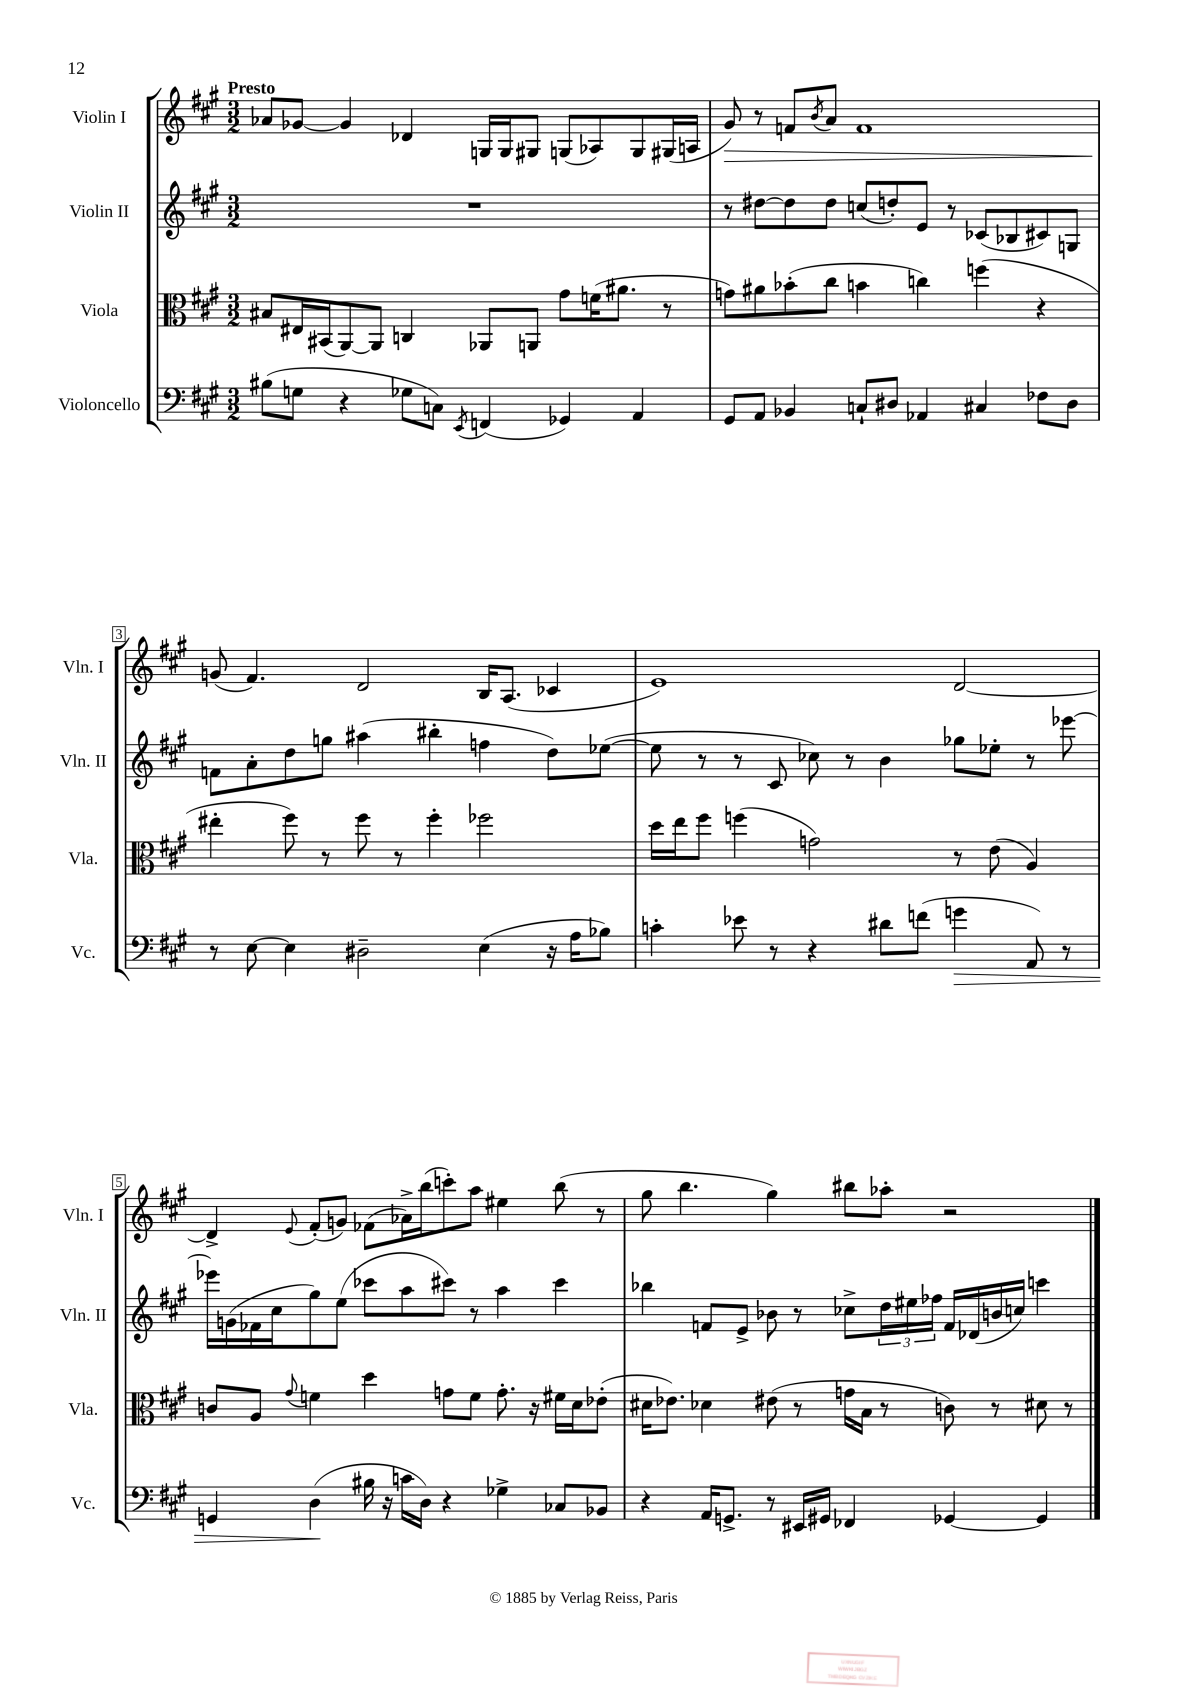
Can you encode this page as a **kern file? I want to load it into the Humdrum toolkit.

**kern	**dynam	**kern	**kern	**kern	**dynam
*part4	*part4	*part3	*part2	*part1	*part1
*staff4	*staff4	*staff3	*staff2	*staff1	*staff1
*I"Violoncello	*	*I"Viola	*I"Violin II	*I"Violin I	*
*I'Vc.	*	*I'Vla.	*I'Vln. II	*I'Vln. I	*
*clefF4	*	*clefC3	*clefG2	*clefG2	*
*k[f#c#g#]	*	*k[f#c#g#]	*k[f#c#g#]	*k[f#c#g#]	*
*M3/2	*	*M3/2	*M3/2	*M3/2	*
=1	=1	=1	=1	=1	=1
!	!	!	!	!LO:TX:a:B:t=Presto	!
(8B#X\L	.	8B#X/L	1.r	8a-X/L	.
8Gn\J	.	16E#X/L	.	[8g-X/J	.
.	.	(16BB#X/J	.	.	.
4r	.	[8AA/)	.	4g-/]	.
.	.	8AA/J]	.	.	.
8G-X\L	.	4Cn/	.	4d-X/	.
8Cn\J)	.	.	.	.	.
8qEE/	.	.	.	.	.
(4FFn/	.	8AA-X/L	.	16Gn/LL	.
.	.	.	.	16G/J	.
.	.	8AAn/J	.	8G#X/J	.
4GG-X/)	.	8g#\L	.	(8Gn/L	.
.	.	(16fn\K	.	8A-X/)	.
.	.	8.a#X\J	.	.	.
4AA/	.	.	.	8G/	.
.	.	8r	.	(16G#X/L	.
.	.	.	.	16An/JJ	.
=2	=2	=2	=2	=2	=2
!	!	!	!	!	!LO:HP:b
8GG#/L	.	8gn\L)	8r	8g#/)	>
8AA/J	.	8a#X\	[8dd#X\L	8r	.
4BB-X/	.	(8b-X'\	8dd#\]	8fn/L	.
.	.	.	.	8qb/	.
.	.	8cc#\J	8dd#\J	8a/J	.
8Cn`/L	.	4bn\	(8ccn/L	1f	.
8D#X/J	.	.	8ddn'/)	.	.
4AA-X/	.	4ccn\)	8e/J	.	.
.	.	.	8r	.	.
4C#X/	.	(4ffn\	(8c-X/L	.	.
.	.	.	8B-X/	.	.
8F-X\L	.	4r	8c#X/)	.	.
8D#\J	.	.	8Gn/J	.	.
!!LO:LB:g=z
=3	=3	=3	=3	=3	=3
8r	.	4ee#X'\	8fn\L	(8gn/	.
[8E\	.	.	8a'\	4.f#/)	]
4E\]	.	8ff#\)	8dd\	.	.
.	.	8r	8ggn\J	.	.
2D#X~\	.	8ff#\	(4aa#X\	2d/	.
.	.	8r	.	.	.
.	.	4ff#'\	4bb#X'\	.	.
(4E\	.	2ff-X\	4ffn\	16B/KL	.
.	.	.	.	(8.A/J	.
16r	.	.	8dd\L)	4c-X/	.
16A\KL	.	.	.	.	.
8B-X\J)	.	.	([8ee-X\J	.	.
=4	=4	=4	=4	=4	=4
4cn'\	.	16dd\LL	8ee-\]	1e)	.
.	.	16ee\J	.	.	.
.	.	8ff#\J	8r	.	.
8e-X\	.	(4ffn\	8r	.	.
8r	.	.	8c#/	.	.
4r	.	2gn\)	8cc-X\)	.	.
.	.	.	8r	.	.
8d#X\L	.	.	4b\	.	.
(8fn\J	.	.	.	.	.
!	!LO:HP:b	!	!	!	!
4gn\	>	8r	8gg-X\L	[2d/	.
.	.	(8e\	8ee-X'\J	.	.
8AA/)	.	4A/)	8r	.	.
8r	.	.	[8eee-X\	.	.
!!LO:LB:g=z
=5	=5	=5	=5	=5	=5
4GGn/	.	8cn/L	16eee-X\LL]	4d^/]	.
.	.	.	(16gn\	.	.
.	.	8A/J	16f-X\	.	.
.	.	.	16cc#\J	.	.
.	.	8qqg#/	.	8qqe/	.
(4D\	.	4fn\	8gg#\)	(8f#'/L	.
.	.	.	(8ee\J	8gn/J)	.
16B#X\	]	4dd\	8ccc-X\L	(8f-X\L	.
16r	.	.	.	.	.
16cn\LL	.	.	8aa\	16a-X^\L)	.
16D\JJ)	.	.	.	(16bb\J	.
4r	.	8gn\L	8ccc#X\J)	8cccn'\)	.
.	.	8f\J	8r	8aa\J	.
4G-X^\	.	8.g'\	4aa\	4ee#X\	.
.	.	16r	.	.	.
8C-X/L	.	16f#X\LL	4ccc#\	(8bb\	.
.	.	16d\J	.	.	.
8BB-X/J	.	(8e-X'\J	.	8r	.
=6	=6	=6	=6	=6	=6
4r	.	16d#X\KL	4bb-X\	8gg#\	.
.	.	8.e-X\J)	.	.	.
.	.	.	.	4.bb\	.
16AA/KL	.	4d-X\	8fn/L	.	.
8.GGn^/J	.	.	.	.	.
.	.	.	8e^/J	.	.
8r	.	(8e#X\	8b-X\	4gg#\)	.
16EE#X/LL	.	8r	8r	.	.
16GG#X/JJ	.	.	.	.	.
4FF-X/	.	16gn\LL	8cc-X^\L	8bb#X\L	.
.	.	16B\JJ	.	.	.
.	.	8r	24dd\L	8aa-X'\J	.
.	.	.	24ee#X\	.	.
.	.	.	24ff-X\JJ	.	.
[4GG-X/	.	8cn\)	16f/LL	2r	.
.	.	.	(16d-X/	.	.
.	.	8r	16bn/	.	.
.	.	.	16ccn/JJ)	.	.
4GG-/]	.	8d#X\	4cccn\	.	.
.	.	8r	.	.	.
==	==	==	==	==	==
*-	*-	*-	*-	*-	*-
